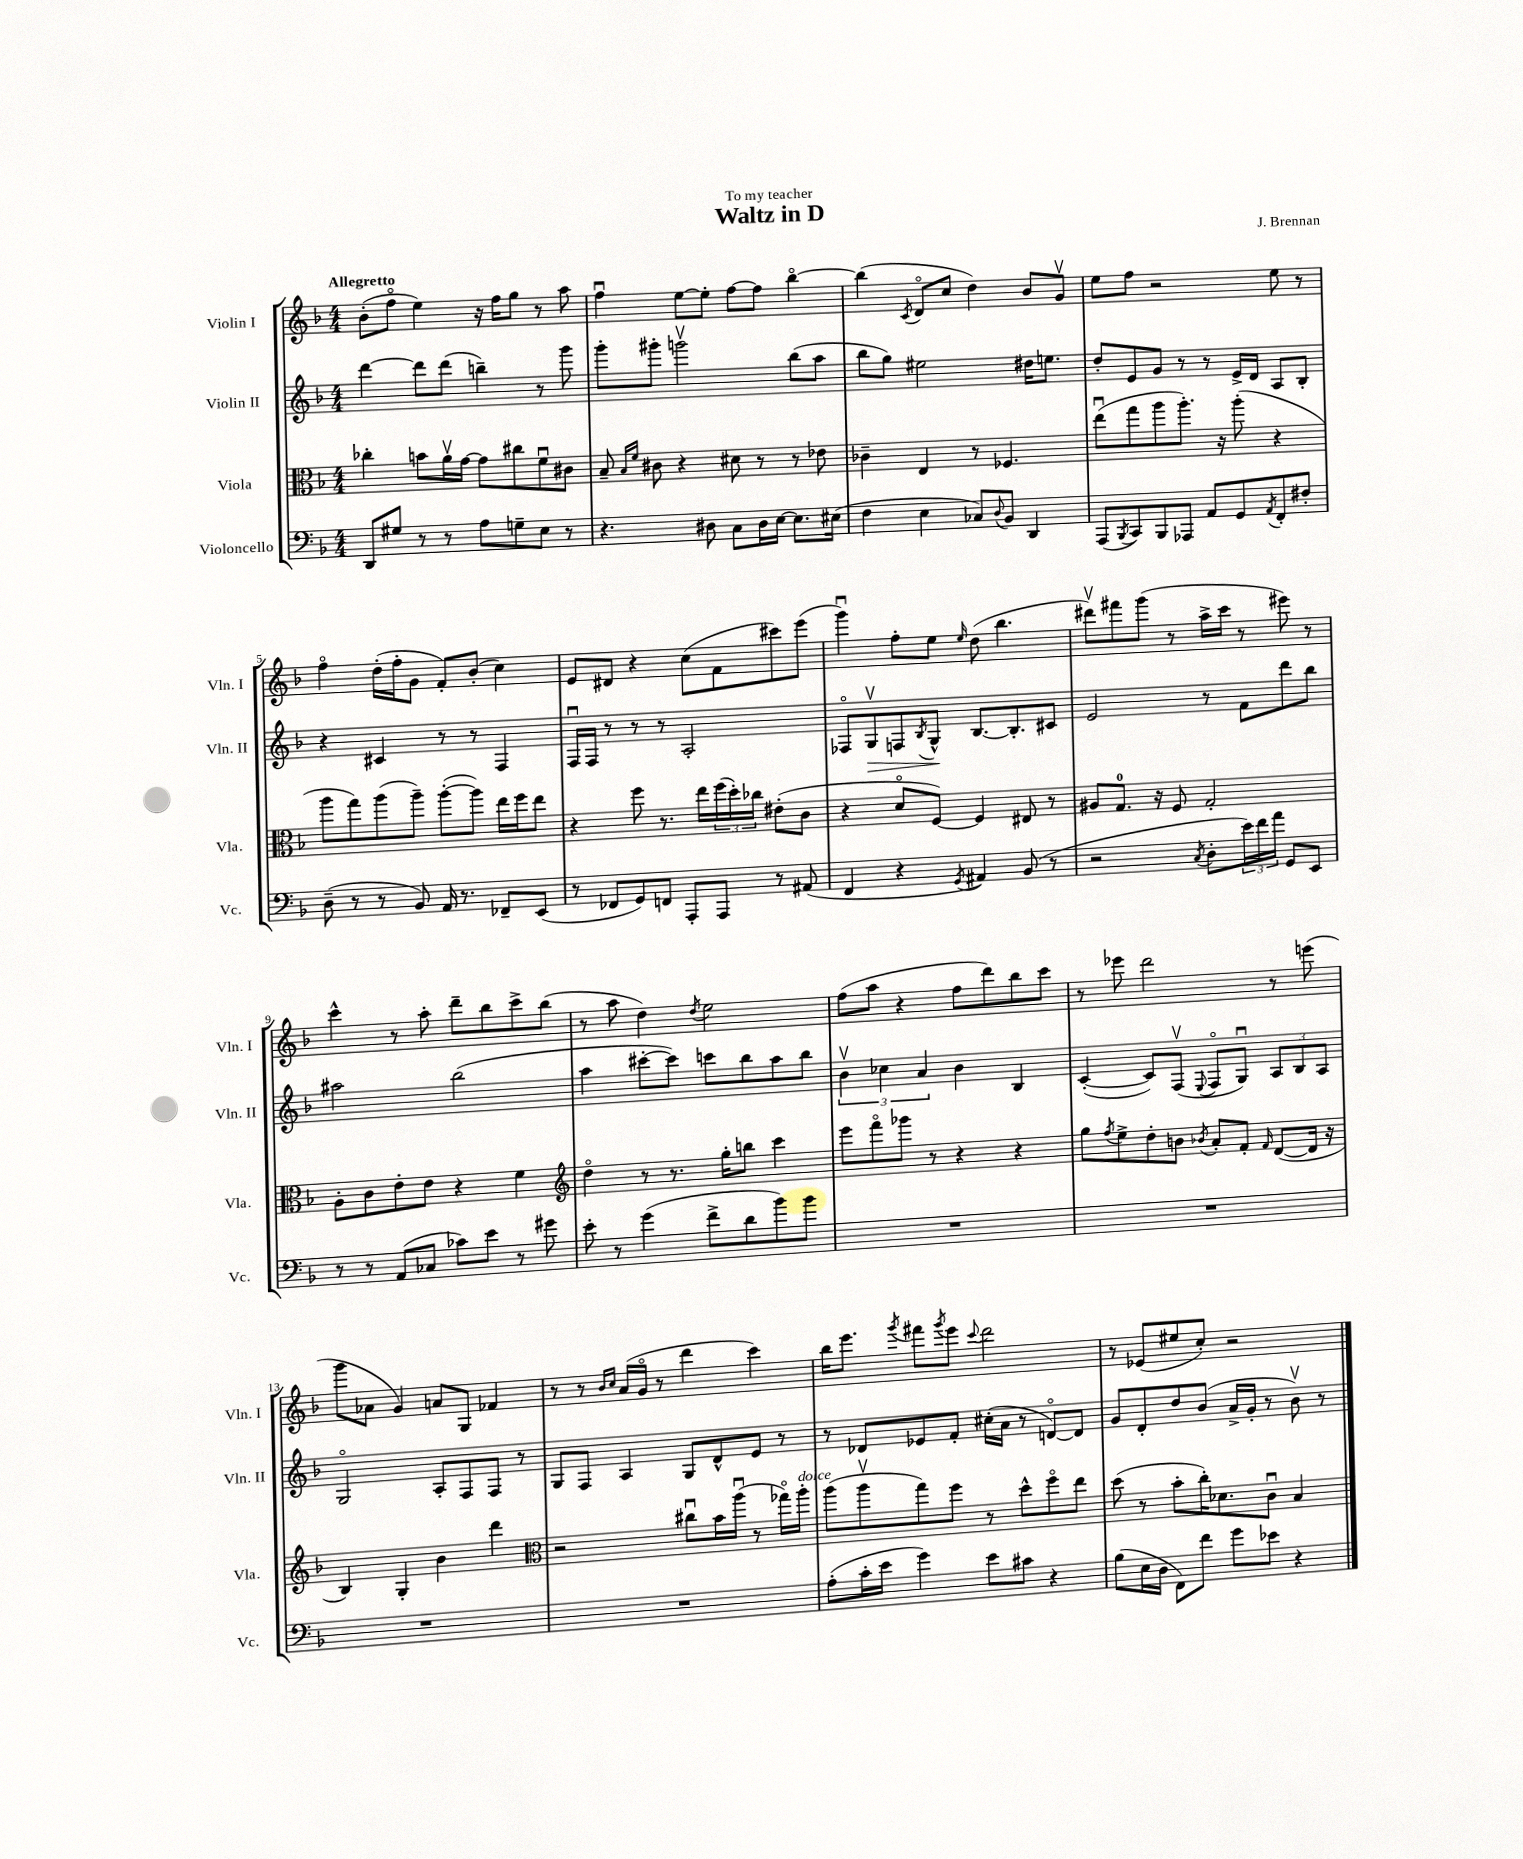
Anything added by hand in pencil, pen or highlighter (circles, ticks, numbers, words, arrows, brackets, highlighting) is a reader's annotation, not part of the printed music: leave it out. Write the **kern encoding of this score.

**kern	**kern	**kern	**dynam	**kern
*part4	*part3	*part2	*part2	*part1
*staff4	*staff3	*staff2	*staff2	*staff1
*I"Violoncello	*I"Viola	*I"Violin II	*	*I"Violin I
*I'Vc.	*I'Vla.	*I'Vln. II	*	*I'Vln. I
*clefF4	*clefC3	*clefG2	*	*clefG2
*k[b-]	*k[b-]	*k[b-]	*	*k[b-]
*M4/4	*M4/4	*M4/4	*	*M4/4
=1	=1	=1	=1	=1
!	!	!	!	!LO:TX:a:B:t=Allegretto
8DD/L	4cc-X'\	[4ddd\	.	(8b-'\L
8G#X/J	.	.	.	8ff\J
8r	8bn\L	8ddd\L]	.	4ee\)
8r	16av\L	(8ddd\J	.	.
.	[16g\JJ	.	.	.
8A\L	8g\L]	4bbn~\)	.	16r
.	.	.	.	16ff\KL
8Gn~\	8cc#X\	.	.	8gg\J
8E\J	8fu\	8r	.	8r
8r	8c#X\J	8ggg\	.	8aa\
=2	=2	=2	=2	=2
4.r	8B-~/	8ggg'\L	.	4ffu\
.	16qqB-/LL	.	.	.
.	16qqf/JJ	.	.	.
.	8c#X\	8ggg#X'\J	.	.
.	4r	2gggnv\	.	[8ee\L
8D#X\	.	.	.	8ee'\J]
8C\L	8d#X\	.	.	[8ff\L
16D#\L	8r	.	.	8ff\J]
[16E\JJ	.	.	.	.
8.E\L]	8r	(8bb-\L	.	[4bb-\
.	8e-X\	8aa\J	.	.
(16E#X\Jk	.	.	.	.
=3	=3	=3	=3	=3
4F\	4c-X~\	8bb-\L	.	(4bb-\]
.	.	8gg\J)	.	.
.	.	.	.	8qc/
4E\	4E/	2ee#X\	.	8d/L
.	.	.	.	8cc/J
8C-X/L)	8r	.	.	4dd\)
8qqD/	.	.	.	.
8BB-/J	4.F-X/	.	.	.
4DD/	.	16dd#X\KL	.	8b-/L
.	.	8.een\J	.	.
.	.	.	.	8gv/J
=4	=4	=4	=4	=4
(8AAA/L	(8eeu\L	8dd'/L	.	8ee\L
8qBBB-/	.	.	.	.
8CC/)	8gg\	8e/	.	8ff\J
8BBB-/	8aa\	8g/J	.	2r
8AAA-X/J	8.aa'\J)	8r	.	.
8AA/L	.	8r	.	.
.	16r	.	.	.
8GG/	(8aa'\	16e^/LL	.	.
.	.	16d/JJ	.	.
8qAA/	.	.	.	.
8FF'/	4r	8A/L	.	8ee\
8F#X'/J	.	8B-'/J	.	8r
!!LO:LB:g=z
=5	=5	=5	=5	=5
(8D~\	8aa\L	4r	.	4ff\
8r	8gg\)	.	.	.
8r	(8aa\	4c#X/	.	(16dd'\LL
.	.	.	.	16ff'\J
8BB-/)	8aa~\J)	.	.	8g\J
16AA/	([8aa'\L	8r	.	8f'/L)
8.r	.	.	.	.
.	8aa\J])	8r	.	(8b-'/J
8FF-X~/L	16ee\LL	4F/	.	4cc\)
.	16ff\J	.	.	.
(8EE/J	8ee\J	.	.	.
=6	=6	=6	=6	=6
8r	4r	16Fu/LL	.	8e/L
.	.	16F/JJ	.	.
8FF-X/L	.	8r	.	8d#X/J
8GG/)	8ff\	8r	.	4r
8FFn/J	8.r	8r	.	.
8AAA'/L	.	2A'/	.	(8cc\L
.	16ee\LL	.	.	.
8AAA/J	(24ff\	.	.	8f\
.	24dd'\)	.	.	.
.	24cc-X\JJ	.	.	.
8r	(8e#X'\L	.	.	8ccc#X\)
(8AA#X/	8c\J	.	.	(8eee\J
=7	=7	=7	=7	=7
4FF/	4r	8F-X/L	.	4gggu\)
!	!	!	!LO:HP:b	!
.	.	8Gv/	>	.
4r	8d/L	8Fn/	.	8ff'\L
.	.	8qB-/	.	.
.	[8F/J)	8G^^/J	.	8ee\J
8qGG/	.	.	.	16qqee/
4AA#X/)	4F/]	[8.B-/L	]	(8dd\
.	.	.	.	4.bb-\
.	.	8.B-'/]	.	.
(8BB-/	8E#X/	.	.	.
8r	8r	8c#X/J	.	.
=8	=8	=8	=8	=8
2r	8A#X/L	2e/	.	8ddd#Xv\L)
.	8.G/J	.	.	8fff#X\
.	.	.	.	(8ggg\J
.	16r	.	.	.
.	8F/	.	.	8r
8qC/	.	.	.	.
8D'\L	2G'/	8r	.	16aa^\LL
.	.	.	.	16ccc\JJ
24e\L)	.	8f\L	.	8r
24f\	.	.	.	.
24a\JJ	.	.	.	.
8GG/L	.	8ddd\	.	8eee#X\)
8EE/J	.	8bb-\J	.	8r
!!LO:LB:g=z
=9	=9	=9	=9	=9
8r	8A'\L	2aa#X\	.	4ccc^^\
8r	8c\	.	.	.
(8AA/L	8e'\	.	.	8r
8C-X/J	8e\J	.	.	8aa'\
8c-X\L)	4r	(2bb-\	.	8ddd~\L
8e\J	.	.	.	8bb-\
8r	4f\	.	.	8ccc^\
8g#X\	.	.	.	(8bb-\J
=10	=10	=10	=10	=10
*	*clefG2	*	*	*
8e'\	4dd\	4aa\	.	8r
8r	.	.	.	8aa\
(4g\	8r	[8ccc#X'\L	.	4dd\)
.	8.r	8ccc#\J])	.	.
.	.	.	.	8qdd/
8f^\L	.	8cccn\L	.	2ee\
.	16gg'\KL	.	.	.
8d\	8bbn\J	8bb-\	.	.
8b-\)	4ccc\	8aa\	.	.
8b-\J	.	8bb-\J	.	.
=11	=11	=11	=11	=11
1r	8eee\L	6b-v\	.	(8ff\L
.	8fff\	.	.	8aa\J
.	.	6cc-X\	.	.
.	8ggg-X\J	.	.	4r
.	.	6a/	.	.
.	8r	.	.	.
.	4r	4b-\	.	8ff\L
.	.	.	.	8ddd\)
.	4r	4B-/	.	8bb-\
.	.	.	.	8ccc\J
=12	=12	=12	=12	=12
1r	8gg\L	([4c'/	.	8r
.	8qff/	.	.	.
.	8ee^\	.	.	8eee-X\
.	8dd'\	8c/L])	.	2ddd\
.	8bn\J	(8Fv/J	.	.
.	8qb-X/	8qqE/	.	.
.	8a'/L	8F/L	.	.
.	8f'/J	8Gu/J)	.	.
.	16qqf/	.	.	.
.	([8d/L	12A/L	.	8r
.	.	12B-/	.	.
.	16d/Jk]	.	.	(8eeen\
.	.	12A/J	.	.
.	16r	.	.	.
!!LO:LB:g=z
=13	=13	=13	=13	=13
1r	4B-/)	2G/	.	8ggg\L
.	.	.	.	8a-X\J
.	4G'/	.	.	4g/)
.	4b-\	8A'/L	.	8an/L
.	.	8F/	.	8G/J
.	4ddd\	8F/J	.	4f-X/
.	.	8r	.	.
=14	=14	=14	=14	=14
*	*clefC3	*	*	*
1r	2r	8G/L	.	8r
.	.	8F/J	.	8r
.	.	.	.	16qqb-/LL
.	.	.	.	16qqcc/JJ
.	.	4A/	.	(16a/LL
.	.	.	.	16g/JJ
.	.	.	.	8r
.	8cc#Xu\L	8G/L	.	4ddd\
.	16b-\L	8d^^/	.	.
.	(16aau\JJ	.	.	.
.	8r	8e/J	.	4ccc\)
.	16gg-X\LL)	8r	.	.
!	!LO:TX:a:i:t=dolce	!	!	!
.	16aa'\JJ	.	.	.
=15	=15	=15	=15	=15
(8A'\L	(8aa\L	8r	.	16bb-\KL
.	.	.	.	8.eee\J
16c'\L	8aav\	8d-X/L	.	.
16e\JJ	.	.	.	.
.	.	.	.	8qggg/
4g\)	8gg\)	8e-X/	.	8fff#X\L
.	.	.	.	8qggg/
.	8ff\J	8f'/J	.	8eee\J
.	.	.	.	8qqccc/
8e\L	8r	(16cc#X'\LL	.	2ddd\
.	.	16a\JJ	.	.
8c#X\J	8dd^^\L	8r	.	.
4r	8ff\	[8dn/L)	.	.
.	8ee\J	8d/J]	.	.
=16	=16	=16	=16	=16
(8B-\L	(8dd\	8g/L	.	8r
16E\L	8r	8d'/	.	(8e-X/L
16D\JJ	.	.	.	.
8FF\L)	8b-'\L	8dd/	.	8ee#X/
8f\J	16cc'\K)	(8b-/J	.	8cc'/J)
.	8.d-X\	.	.	.
8g\L	.	16a^/LL	.	2r
.	.	16g'/JJ	.	.
8e-X\J	8cu\J	8r	.	.
4r	4B-/	8b-v\)	.	.
.	.	8r	.	.
==	==	==	==	==
*-	*-	*-	*-	*-
